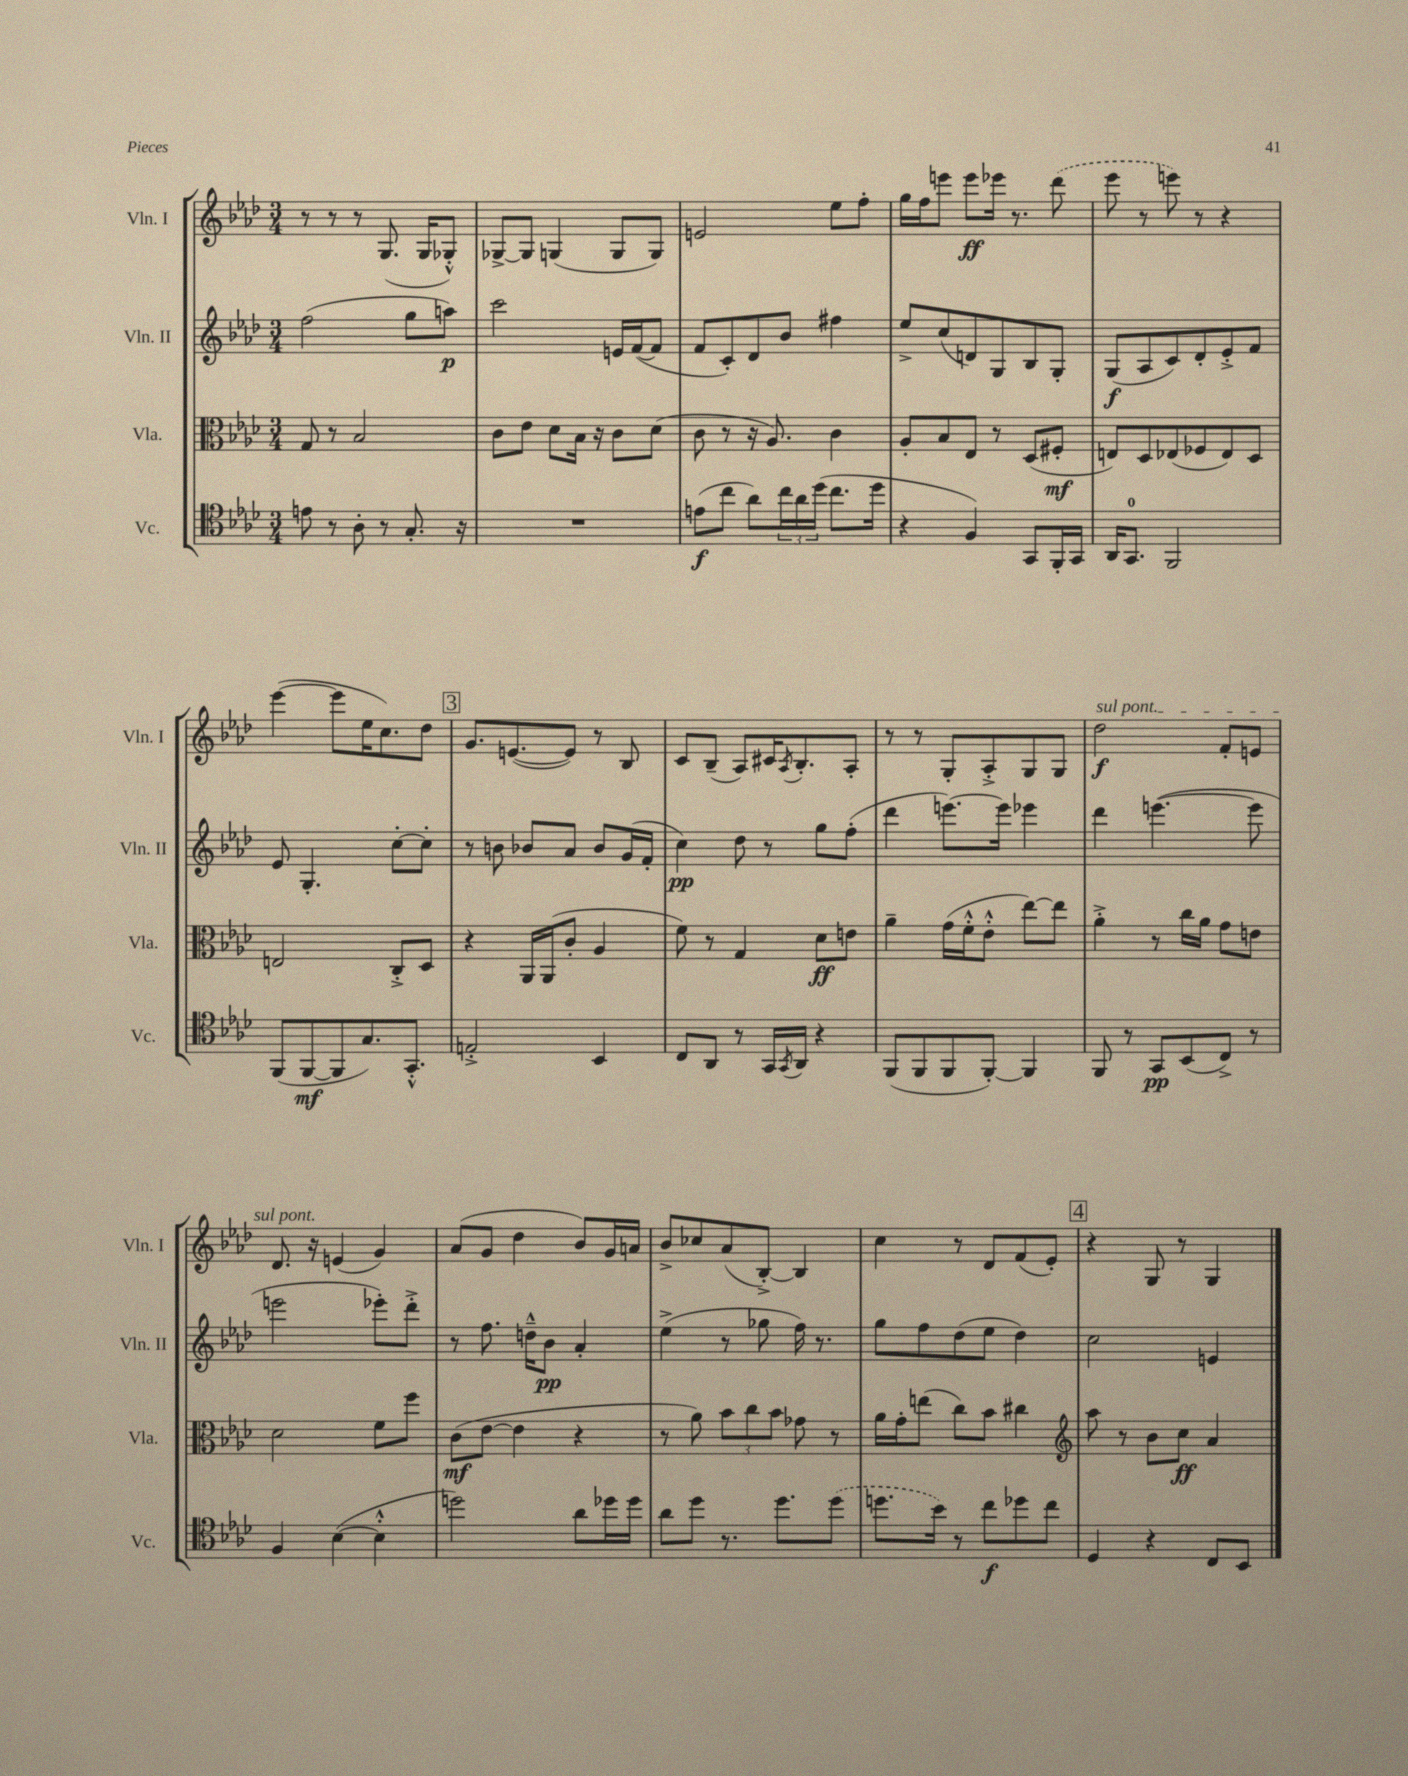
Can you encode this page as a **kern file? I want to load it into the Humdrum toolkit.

**kern	**dynam	**kern	**dynam	**kern	**dynam	**kern	**dynam
*part4	*part4	*part3	*part3	*part2	*part2	*part1	*part1
*staff4	*staff4	*staff3	*staff3	*staff2	*staff2	*staff1	*staff1
*I"Vc.	*	*I"Vla.	*	*I"Vln. II	*	*I"Vln. I	*
*I'Vc.	*	*I'Vla.	*	*I'Vln. II	*	*I'Vln. I	*
*clefC4	*	*clefC3	*	*clefG2	*	*clefG2	*
*k[b-e-a-d-]	*	*k[b-e-a-d-]	*	*k[b-e-a-d-]	*	*k[b-e-a-d-]	*
*M3/4	*	*M3/4	*	*M3/4	*	*M3/4	*
=138	=138	=138	=138	=138	=138	=138	=138
8en\	.	8G/	.	(2ff\	.	8r	.
8r	.	8r	.	.	.	8r	.
8A-'\	.	2B-/	.	.	.	8r	.
8r	.	.	.	.	.	(8.G/	.
8.G'/	.	.	.	8gg\L	.	.	.
.	.	.	.	.	.	16G/KL	.
.	.	.	.	8aan\J)	p	8G-X'^^/J)	.
16r	.	.	.	.	.	.	.
=139	=139	=139	=139	=139	=139	=139	=139
2.r	.	8c\L	.	2ccc\	.	[8G-X^/L	.
.	.	8e-\J	.	.	.	8G-/J]	.
.	.	8d-\L	.	.	.	(4Gn/	.
.	.	16B-\Jk	.	.	.	.	.
.	.	16r	.	.	.	.	.
.	.	8c\L	.	16en/LL	.	8G/L	.
.	.	.	.	([16f/J	.	.	.
.	.	(8d-\J	.	8f/J]	.	8G/J)	.
=140	=140	=140	=140	=140	=140	=140	=140
(8en\L	f	8c\	.	8f/L	.	2en/	.
8cc\J	.	8r	.	8c'/)	.	.	.
8a-\L)	.	16r	.	8d-/	.	.	.
.	.	8.A-/)	.	.	.	.	.
24cc\L	.	.	.	8b-/J	.	.	.
24a-\	.	.	.	.	.	.	.
(24dd-\JJ	.	.	.	.	.	.	.
8.cc\L	.	4c\	.	4ff#X\	.	8ee-\L	.
.	.	.	.	.	.	8ff'\J	.
16dd-\Jk	.	.	.	.	.	.	.
=141	=141	=141	=141	=141	=141	=141	=141
4r	.	8A-'/L	.	8ee-^/L	.	16gg\LL	.
.	.	.	.	.	.	16ff\J	.
.	.	8B-/	.	(8cc/	.	8eeen\J	.
4F/)	.	8E-/J	.	8dn/)	.	8eee\L	ff
.	.	8r	.	8G/	.	16eee-X\Jk	.
.	.	.	.	.	.	8.r	.
8GG/L	.	(8D-/L	.	8B-/	.	.	.
16FF'/L	.	8F#X'/J	mf	8G'/J	.	(8ddd-\	.
16GG/JJ	.	.	.	.	.	.	.
=142	=142	=142	=142	=142	=142	=142	=142
16AA-/KL	.	8En/L)	.	(8G/L	f	8eee-\	.
8.GG/J	.	.	.	.	.	.	.
.	.	8D-/	.	8A-/	.	8r	.
2FF/	.	(8E-X/	.	8c/)	.	8eeen\)	.
.	.	8F-X/	.	8d-'/	.	8r	.
.	.	8E-/)	.	8e-'^/	.	4r	.
.	.	8D-/J	.	8f/J	.	.	.
!!LO:LB:g=z
=143	=143	=143	=143	=143	=143	=143	=143
(8FF/L	.	2En/	.	8e-/	.	([4eee-\	.
[8FF/	mf	.	.	4.G'/	.	.	.
8FF/]	.	.	.	.	.	8eee-\L]	.
8.G/)	.	.	.	.	.	16ee-\K	.
.	.	.	.	.	.	8.cc\)	.
.	.	8C'^/L	.	[8cc'\L	.	.	.
8.GG'^^/J	.	.	.	.	.	.	.
.	.	8D-/J	.	8cc'\J]	.	8dd-\J	.
!!LO:REH:place=s1:t=3
=144	=144	=144	=144	=144	=144	=144	=144
2En'^/	.	4r	.	8r	.	8.g/L	.
.	.	.	.	8bn\	.	.	.
.	.	.	.	.	.	([8.en/	.
.	.	16AA-/LL	.	8b-X/L	.	.	.
.	.	(16AA-/J	.	.	.	.	.
.	.	8c'/J	.	8a-/J	.	8e/J])	.
4BB-/	.	4A-/	.	8b-/L	.	8r	.
.	.	.	.	(16g/L	.	8B-/	.
.	.	.	.	16f'/JJ	.	.	.
=145	=145	=145	=145	=145	=145	=145	=145
8C/L	.	8f\)	.	4cc\)	pp	8c/L	.
8AA-/J	.	8r	.	.	.	(8B-~/J	.
8r	.	4G/	.	8dd-\	.	8A-/L)	.
16GG/LL	.	.	.	8r	.	16c#X/K	.
8qGG/	.	.	.	.	.	8qA-/	.
16AA-/JJ	.	.	.	.	.	8.B-'/	.
4r	.	8d-\L	ff	8gg\L	.	.	.
.	.	8en\J	.	(8ff'\J	.	8A-'/J	.
=146	=146	=146	=146	=146	=146	=146	=146
(8FF/L	.	4a-~\	.	4ddd-\	.	8r	.
8FF/	.	.	.	.	.	8r	.
8FF/	.	(16g\LL	.	[8.eeen\L)	.	8G'/L	.
.	.	16f'^^\J	.	.	.	.	.
[8FF'/J)	.	8e-'^^\J	.	.	.	8A-'^/	.
.	.	.	.	16eee\Jk]	.	.	.
4FF/]	.	[8ee-\L)	.	4eee-X\	.	8G/	.
.	.	8ee-\J]	.	.	.	8G/J	.
=147	=147	=147	=147	=147	=147	=147	=147
!	!	!	!	!	!	!LO:TX:a:i:t=sul pont.	!
8FF/	.	4a-'^\	.	4ddd-\	.	2dd-\	f
8r	.	.	.	.	.	.	.
8GG/L	pp	8r	.	([4.eeen\	.	.	.
(8BB-/	.	16cc\LL	.	.	.	.	.
.	.	16a-\JJ	.	.	.	.	.
8C^/J)	.	8g\L	.	.	.	8f'/L	.
8r	.	8en\J	.	8eee\]	.	8en/J	.
!!LO:LB:g=z
=148	=148	=148	=148	=148	=148	=148	=148
4F/	.	2d-\	.	2eeen\	.	8.d-/	.
.	.	.	.	.	.	16r	.
([4B-\	.	.	.	.	.	(4en/	.
4B-'^^\]	.	8f\L	.	8eee-X'\L)	.	4g/)	.
.	.	8ff\J	.	8ddd-'^\J	.	.	.
=149	=149	=149	=149	=149	=149	=149	=149
2ddn\)	.	(8c\L	mf	8r	.	(8a-/L	.
.	.	[8e-\J	.	8.ff\	.	8g/J	.
.	.	4e-\]	.	.	.	4dd-\	.
.	.	.	.	16ddn~^^\KL	.	.	.
.	.	.	.	8b-\J	pp	.	.
8a-\L	.	4r	.	4a-'/	.	8b-/L)	.
16dd-X\L	.	.	.	.	.	16g/L	.
16dd-\JJ	.	.	.	.	.	16an/JJ	.
=150	=150	=150	=150	=150	=150	=150	=150
8a-\L	.	8r	.	(4ee-^\	.	8b-^/L	.
8dd-\J	.	8a-\)	.	.	.	8cc-X/	.
8.r	.	12b-\L	.	8r	.	(8a-/	.
.	.	12cc\	.	.	.	.	.
.	.	.	.	8gg-X\	.	[8B-'^/J)	.
.	.	12b-\J	.	.	.	.	.
8.dd-\L	.	.	.	.	.	.	.
.	.	8g-X\	.	16ff\)	.	4B-/]	.
.	.	.	.	8.r	.	.	.
(8dd-\J	.	8r	.	.	.	.	.
=151	=151	=151	=151	=151	=151	=151	=151
8.ddn\L	.	16a-\LL	.	8gg\L	.	4cc\	.
.	.	16g'\J	.	.	.	.	.
.	.	(8een\J	.	8ff\	.	.	.
16b-\Jk)	.	.	.	.	.	.	.
8r	.	8cc\L)	.	(8dd-\	.	8r	.
8cc\L	f	8b-\J	.	8ee-\J	.	8d-/L	.
8dd-X\	.	4cc#X\	.	4dd-\)	.	(8f/	.
8cc\J	.	.	.	.	.	8e-'/J)	.
!!LO:REH:place=s1:t=4
=152	=152	=152	=152	=152	=152	=152	=152
*	*	*clefG2	*	*	*	*	*
4D-/	.	8aa-\	.	2cc\	.	4r	.
.	.	8r	.	.	.	.	.
4r	.	8b-\L	.	.	.	8G/	.
.	.	8cc\J	ff	.	.	8r	.
8C/L	.	4a-/	.	4en/	.	4G/	.
8BB-/J	.	.	.	.	.	.	.
==	==	==	==	==	==	==	==
*-	*-	*-	*-	*-	*-	*-	*-
